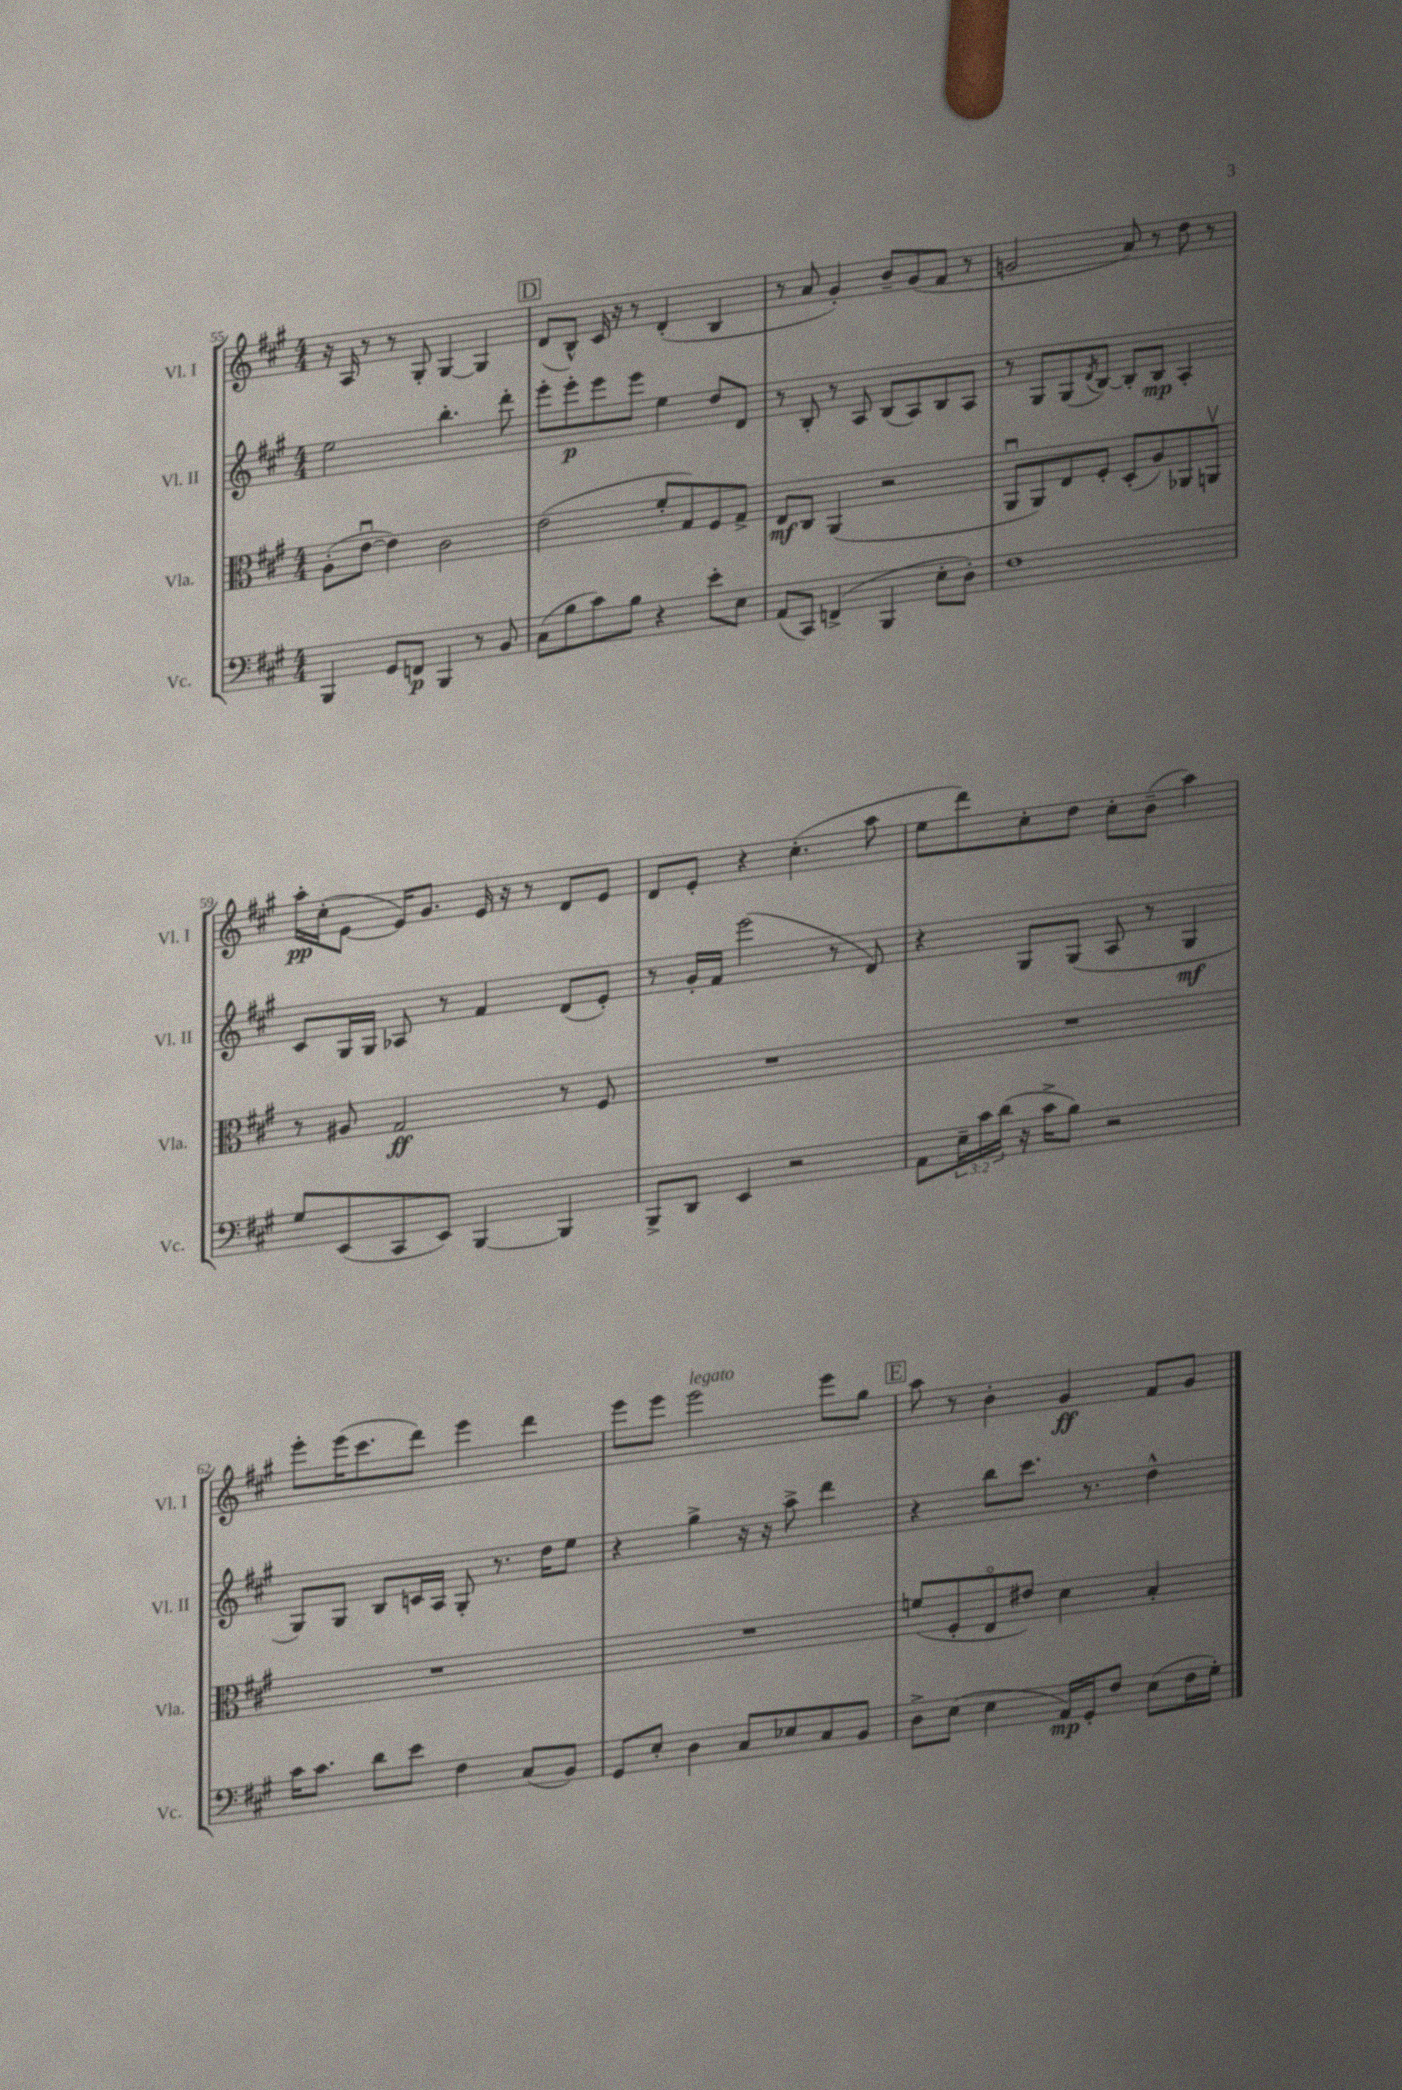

**kern	**dynam	**kern	**dynam	**kern	**dynam	**kern	**dynam
*part4	*part4	*part3	*part3	*part2	*part2	*part1	*part1
*staff4	*staff4	*staff3	*staff3	*staff2	*staff2	*staff1	*staff1
*I"Vc.	*	*I"Vla.	*	*I"Vl. II	*	*I"Vl. I	*
*I'Vc.	*	*I'Vla.	*	*I'Vl. II	*	*I'Vl. I	*
*clefF4	*	*clefC3	*	*clefG2	*	*clefG2	*
*k[f#c#g#]	*	*k[f#c#g#]	*	*k[f#c#g#]	*	*k[f#c#g#]	*
*M4/4	*	*M4/4	*	*M4/4	*	*M4/4	*
=55	=55	=55	=55	=55	=55	=55	=55
4BBB/	.	(8A'\L	.	2ee\	.	16r	.
.	.	.	.	.	.	16A/	.
.	.	[8eu\J	.	.	.	8r	.
8GG#/L	.	4e\])	.	.	.	8r	.
8FFn/J	p	.	.	.	.	8G#'/	.
4BBB/	.	2c#\	.	4.bb'\	.	[4G#/	.
8r	.	.	.	.	.	4G#/]	.
8BB/	.	.	.	8ddd'\	.	.	.
!!LO:REH:place=s1:t=D
=56	=56	=56	=56	=56	=56	=56	=56
(8C#\L	.	(2e\	.	8eee'\L	.	(8d/L	.
8B\	.	.	.	8eee'\	p	8B^^/J)	.
8c#\)	.	.	.	8eee\	.	16c#/	.
.	.	.	.	.	.	16r	.
8B\J	.	.	.	8eee\J	.	8r	.
4r	.	8f#'/L	.	4ee\	.	(4d'/	.
.	.	8G#/)	.	.	.	.	.
8e'\L	.	8F#/	.	8dd/L	.	4B/	.
8E\J	.	8G#^/J	.	8d/J	.	.	.
=57	=57	=57	=57	=57	=57	=57	=57
(8AA/L	.	8E/L	mf	8r	.	8r	.
8CC#/J)	.	8C#/J	.	8B'/	.	8a/	.
(4FFn^/	.	(4AA/	.	8r	.	4g#'/)	.
.	.	.	.	8A/	.	.	.
4BBB/	.	2r	.	(8B/L	.	8b~/L	.
.	.	.	.	8A/)	.	(8g#/	.
8E'\L	.	.	.	8B/	.	8f#/J	.
8D'\J)	.	.	.	8A/J	.	8r	.
=58	=58	=58	=58	=58	=58	=58	=58
1F#	.	8AAu/L	.	8r	.	2gn/	.
.	.	8AA/)	.	8G#/L	.	.	.
.	.	8E/	.	(8G#/	.	.	.
.	.	.	.	8qd/	.	.	.
.	.	8F#'/J	.	[8B/J)	.	.	.
.	.	(8D'/L	.	8B'/L]	.	8a/)	.
.	.	8A/)	.	8B/J	mp	8r	.
.	.	8AA-X/	.	4A'/	.	8dd\	.
.	.	8AAnv/J	.	.	.	8r	.
!!LO:LB:g=z
=59	=59	=59	=59	=59	=59	=59	=59
8G#/L	.	8r	.	8c#/L	.	16aa'\LL	pp
.	.	.	.	.	.	(16cc#'\J	.
(8EE/	.	8A#X/	.	16G#/L	.	[8e\J	.
.	.	.	.	16G#/JJ	.	.	.
8CC#/	.	2G#/	ff	8A-X/	.	16e/KL])	.
.	.	.	.	.	.	8.g#/J	.
8EE/J)	.	.	.	8r	.	.	.
[4BBB/	.	.	.	4f#/	.	16e/	.
.	.	.	.	.	.	16r	.
.	.	.	.	.	.	8r	.
4BBB/]	.	8r	.	(8d/L	.	8d/L	.
.	.	8F#/	.	8e'/J)	.	8e/J	.
=60	=60	=60	=60	=60	=60	=60	=60
8BBB^/L	.	1r	.	8r	.	8d/L	.
8DD/J	.	.	.	16g#'/LL	.	8e'/J	.
.	.	.	.	16f#/JJ	.	.	.
4EE/	.	.	.	(2eee\	.	4r	.
2r	.	.	.	.	.	(4.cc#'\	.
.	.	.	.	8r	.	.	.
.	.	.	.	8d/)	.	8aa\	.
=61	=61	=61	=61	=61	=61	=61	=61
8AA\L	.	1r	.	4r	.	8ee\L	.
24E~\L	.	.	.	.	.	8ddd\)	.
24c#\	.	.	.	.	.	.	.
(24d\JJ	.	.	.	.	.	.	.
16r	.	.	.	8G#/L	.	8cc#'\	.
16c#^\KL	.	.	.	.	.	.	.
8B\J)	.	.	.	(8G#/J	.	8dd\J	.
2r	.	.	.	8A/	.	8cc#'\L	.
.	.	.	.	8r	.	(8b~\J	.
.	.	.	.	4G#/	mf	4aa\)	.
!!LO:LB:g=z
=62	=62	=62	=62	=62	=62	=62	=62
16c#\KL	.	1r	.	8G#/L)	.	8eee'\L	.
8.c#\J	.	.	.	.	.	.	.
.	.	.	.	8G#/J	.	(16eee\K	.
.	.	.	.	.	.	8.ccc#\	.
8d\L	.	.	.	8B/L	.	.	.
8e\J	.	.	.	16cn/L	.	8ddd\J)	.
.	.	.	.	16A/JJ	.	.	.
4F#\	.	.	.	8G#'/	.	4eee\	.
.	.	.	.	8.r	.	.	.
(8C#/L	.	.	.	.	.	4ddd\	.
.	.	.	.	16dd\KL	.	.	.
8BB/J)	.	.	.	8ee\J	.	.	.
=63	=63	=63	=63	=63	=63	=63	=63
8GG#/L	.	1r	.	4r	.	8eee\L	.
8E'/J	.	.	.	.	.	8eee\J	.
!	!	!	!	!	!	!LO:TX:a:i:t=legato	!
4D\	.	.	.	4gg#^\	.	2eee\	.
8C#/L	.	.	.	16r	.	.	.
.	.	.	.	16r	.	.	.
8E-X/	.	.	.	8aa^\	.	.	.
8C#/	.	.	.	4ddd\	.	8eee\L	.
8BB/J	.	.	.	.	.	8gg#\J	.
!!LO:REH:place=s1:t=E
=64	=64	=64	=64	=64	=64	=64	=64
8D^\L	.	(8fn/L	.	4r	.	8aa\	.
(8E\J	.	8F#'/	.	.	.	8r	.
4E\	.	8E/	.	8bb\L	.	4b'\	.
.	.	8e#X/J)	.	8.ccc#\J	.	.	.
16AA/LL)	mp	4d\	.	.	.	4g#/	ff
16GG#'/J	.	.	.	8.r	.	.	.
8F#/J	.	.	.	.	.	.	.
(8E\L	.	4B'/	.	4dd^^\	.	8f#/L	.
16F#\L	.	.	.	.	.	8g#/J	.
16G#'\JJ)	.	.	.	.	.	.	.
==	==	==	==	==	==	==	==
*-	*-	*-	*-	*-	*-	*-	*-
